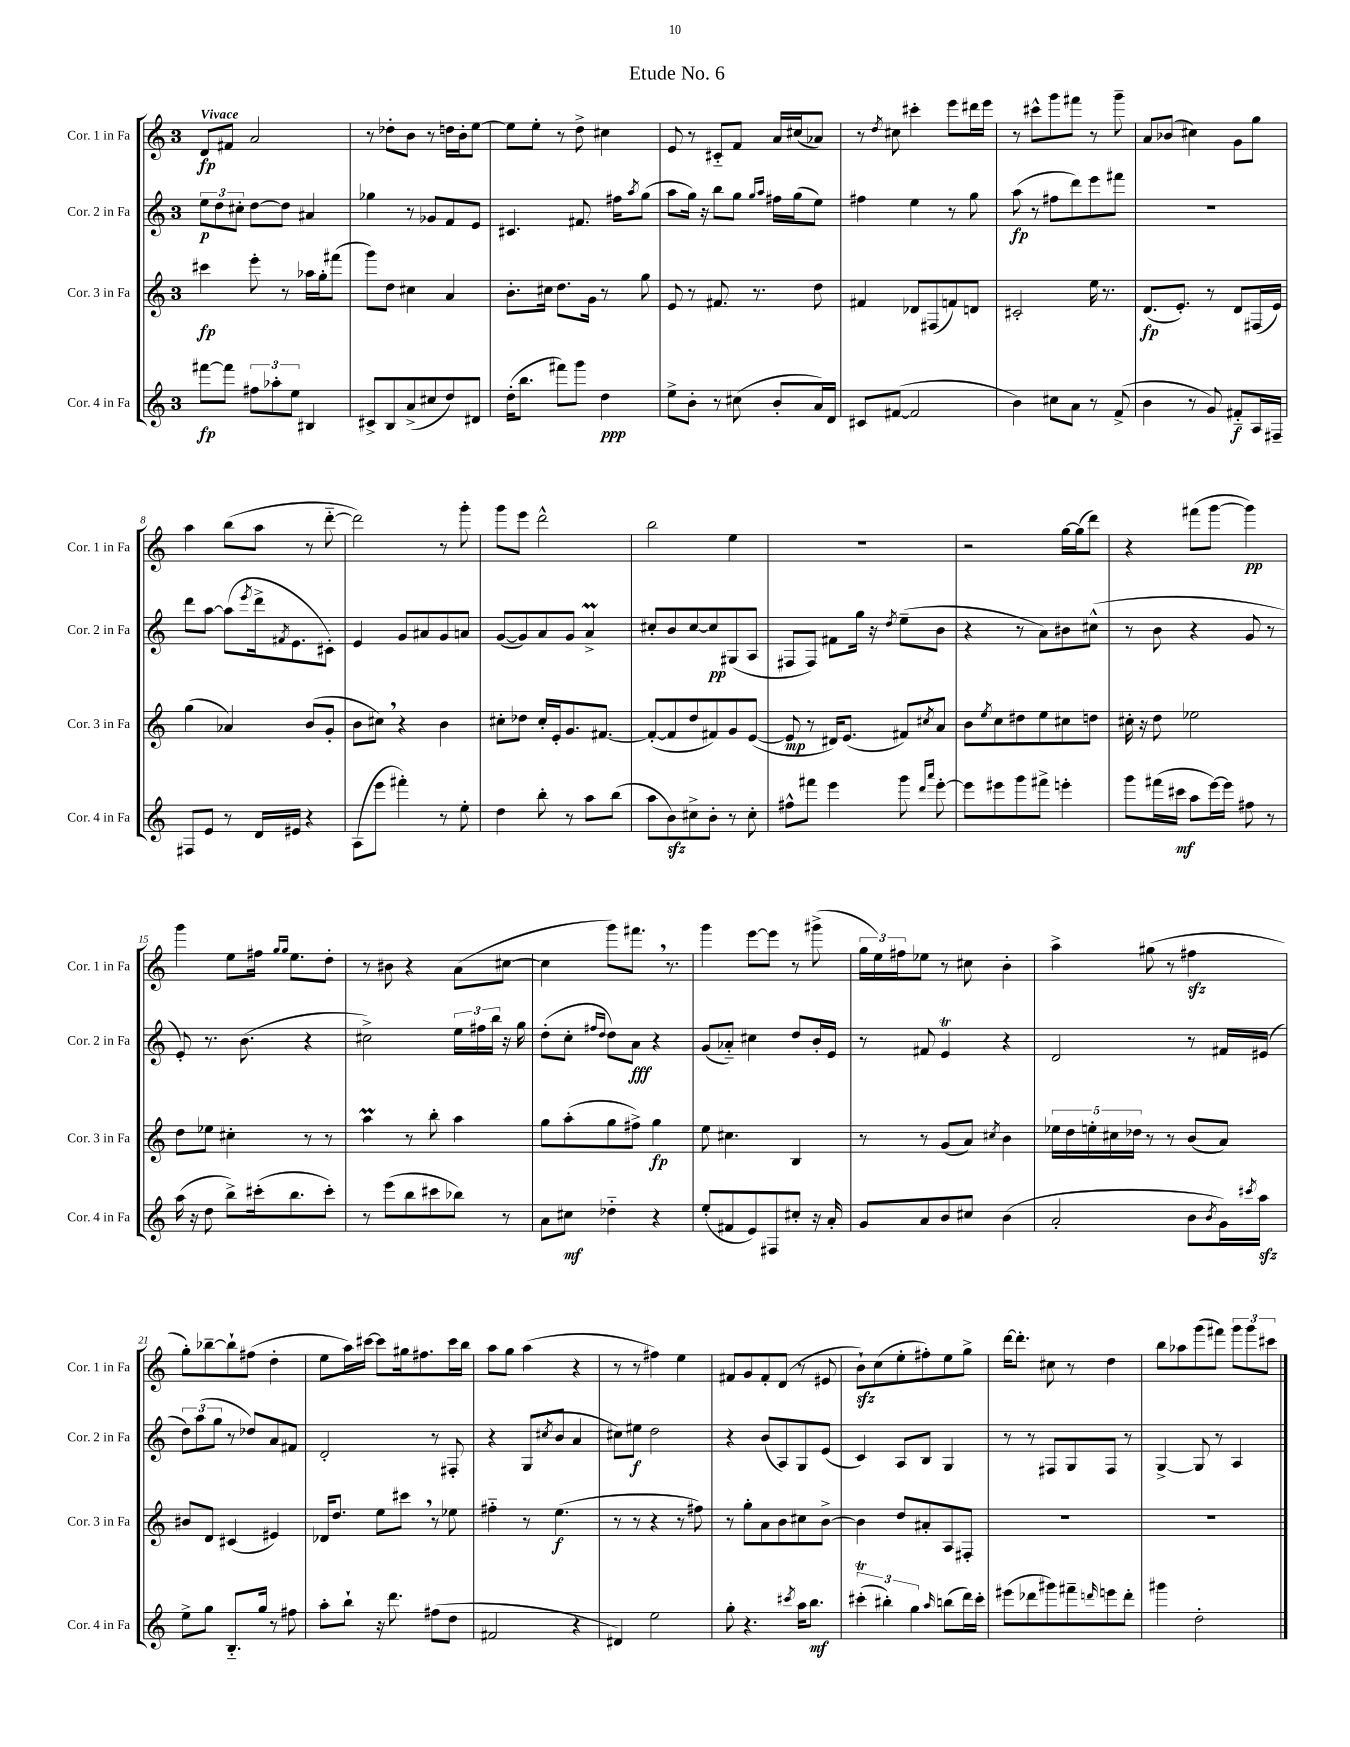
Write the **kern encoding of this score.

**kern	**kern	**kern	**kern
*staff4	*staff3	*staff2	*staff1
*clefG2	*clefG2	*clefG2	*clefG2
*k[]	*k[]	*k[]	*k[]
*M3/4	*M3/4	*M3/4	*M3/4
[8fff#\L	4ccc#\	12ee\L	8d/L
.	.	12dd\	.
8fff#\]J	.	.	8f#/J
.	.	12cc#'\J	.
12ff#\L	8eee'\	[8dd\L	2a/
12aa-'\	.	.	.
.	8r	8dd\]J	.
12ee\J	.	.	.
4B#/	16aa-\LL	4a#/	.
.	16gg'\J	.	.
.	(8fff#\J	.	.
=	=	=	=
8c#^/L	8ggg\L)	4gg-\	8r
8B/	8dd\J	.	8dd-'\L
(8a^/	4cc#\	8r	8b\J
8cc#/	.	8g-/L	8r
8dd/)	4a/	8f/	16dd\LL
.	.	.	16b'\J
8d#/J	.	8e/J	[8ee\J
=	=	=	=
(16dd'\LK	8.b'\L	4.c#/	8ee\]L
8.bb\J	.	.	.
.	.	.	8ee'\J
.	16cc#\Jk	.	.
8fff#\L)	8.dd\L	.	8r
8ggg\J	.	8.f#/	8dd^\
.	16g\Jk	.	.
4dd\	8r	.	4cc#\
.	.	16ff#\LK	.
.	.	8qaa/	.
.	8gg\	(8gg\J	.
=	=	=	=
8ee^\L	8e/	8aa\L	8e/
8b'\J	8r	16gg\Jk)	8r
.	.	16r	.
8r	8.f#/	8bb\L	8c#'~/L
(8cc#\	.	8gg\J	8f/J
.	8.r	.	.
.	.	16qqgg/LL	.
.	.	16qqaa/JJ	.
8b'/L	.	16ff#\LL	16a/LL
.	.	(16gg\J	(16cc#/J
16a/L)	8dd\	8ee\J)	8a-/J)
16d/JJ	.	.	.
=	=	=	=
8c#/L	4f#/	4ff#\	8r
.	.	.	8qdd/
([8f#/J	.	.	8cc#\
2f#/]	8d-/L	4ee\	4ccc#'\
.	(8F#/	.	.
.	8f/)	8r	8eee\L
.	8d/J	8gg\	16ddd#\L
.	.	.	16eee\JJ
=	=	=	=
4b\)	2c#'/	(8aa\	8r
.	.	8r	8ccc#^^\L
8cc#\L	.	8ff#\L	8ggg\
8a\J	.	8ddd\)	8fff#\J
8r	16ee\	8eee\	8r
.	8.r	.	.
(8f^/	.	8fff#\J	8ggg~\
=	=	=	=
4b\	(8.d/L	2.r	8a/L
.	.	.	(8b-/J
.	8.e'/J)	.	.
8r	.	.	4cc#\)
8g/)	8r	.	.
8f#'~/L	8d/L	.	8g\L
16A/L	(16F#/L	.	8gg\J
16F#~/JJ	16e/JJ)	.	.
=	=	=	=
8F#/L	(4gg\	8ddd\L	4aa\
8e/J	.	[8aa\J	.
8r	4a-/)	(8aa\]L	(8bb\L
.	.	8qeee/	.
16d/LL	.	16ddd^\k	8aa\J
.	.	8qf#/	.
16e#/JJ	.	8.e\	.
4r	(8b/L	.	8r
.	8g'/J	8c#'\J)	[8ddd'~\
=	=	=	=
(8A\L	8b\L	4e/	2ddd\])
8eee\J	8cc#\J)	.	.
4fff#'\)	4r	8g/L	.
.	.	8a#/	.
8r	4b\	8g/	8r
8ee'\	.	8a/J	8ggg'\
=	=	=	=
4dd\	8cc#'\L	([8g/L	8ggg\L
.	8dd-\J	8g/])	8eee\J
8bb'\	16cc#'/LL	8a/	2ddd^^\
.	16e'/J	.	.
8r	8.g/	8g/J	.
8aa\L	.	4a^/	.
.	[8.f#/J	.	.
(8bb\J	.	.	.
=	=	=	=
8aa\L	(8f#'/_L	8cc#'/L	2bb\
8b\)	8f#/]	8b/	.
8cc#^\	8dd/	[8cc#/	.
8b'\J	8f#/)	8cc#/]	.
8r	8g/	(8G#/	4ee\
8cc#'\	([8e/J	8A/J	.
=	=	=	=
8ff#^^\L	8e/]	8F#/L	2.r
8fff#\J	8r	8F#/J)	.
4eee\	16d#/LK)	8f#\L	.
.	(8.e/J	.	.
.	.	16gg\Jk	.
.	.	16r	.
.	.	8qdd/	.
8ggg\	8f#/L)	(8ee~\L	.
16qqddd/LL	.	.	.
16qqaaa/JJ	8qcc#/	.	.
[8eee'\	8a/J	8b\J	.
=	=	=	=
8eee\]L	8b\L	4r	2r
.	8qee/	.	.
8eee#\	8cc\	.	.
8ggg\	8dd#\	8r	.
8fff#^\J	8ee\	8a\L)	.
4eee'\	8cc#\	8b#\	[16gg\LL
.	.	.	(16gg\]J
.	8dd\J	(8cc#^^\J	8ddd\J)
=	=	=	=
8ggg\L	16cc#'\	8r	4r
.	16r	.	.
(16fff#\L	8dd\	8b\	.
16ccc#\JJ	.	.	.
8aa\L	2ee-\	4r	(8fff#\L
[16eee\L)	.	.	[8ggg\J
16eee\]JJ	.	.	.
8ff#\	.	8g/	4ggg\])
8r	.	8r	.
=	=	=	=
(16aa\	8dd\L	8e'/)	4ggg\
16r	.	.	.
8dd\	8ee-\J	8.r	.
8bb^\L)	4cc#'\	.	8ee\L
.	.	(8.b\	.
(16ccc#'\k	.	.	16ff#\Jk
.	.	.	16qqgg/LL
.	.	.	16qqgg/JJ
8.bb\	.	.	8.ee\L
.	8r	4r	.
8ccc#'\J)	8r	.	8dd'\J
=	=	=	=
8r	4aa\	2cc#^\)	8r
(8eee\L	.	.	8b#\
8bb\	8r	.	4r
8ccc#\	8bb'\	.	.
8bb-\J)	4aa\	24ee\LL	(8a\L
.	.	24ff#\	.
.	.	24bb\JJ	.
8r	.	16r	[8cc#\J
.	.	16gg\	.
=	=	=	=
8a\L	8gg\L	(8dd'\L	4cc#\]
8cc#\J	(8aa'\	8cc'\J	.
.	.	16qqff#/LL	.
.	.	16qqdd/JJ	.
4dd-'~\	8gg\	8dd\L)	8ggg\L)
.	8ff#^\J)	8a\J	8.fff#\J
4r	4gg\	4r	.
.	.	.	8.r
=	=	=	=
(8ee'/L	8ee\	(8g/L	4ggg\
8f#/	4.cc#\	8a-'~/J)	.
8e/)	.	4cc#\	[8eee\L
8F#/	.	.	8eee\]J
8cc#'/J	4B/	8dd/L	8r
16r	.	16b'/L	(8ggg#^\
16a'/	.	16e/JJ	.
=	=	=	=
8g/L	8r	8r	24gg\LL
.	.	.	24ee\)
.	.	.	24ff#\J
8a/	8r	8f#/	8ee-\J
8b/	(8g/L	4e/	8r
8cc#/J	8a/J)	.	8cc#\
.	8qcc#/	.	.
(4b\	4b\	4r	4b'\
=	=	=	=
2a'/	20ee-\LL	2d/	4aa^\
.	20dd\	.	.
.	20ee'\	.	.
.	20cc#\	.	.
.	20dd-\JJ	.	.
.	8r	.	(8gg#\
.	8r	.	8r
8b\L	(8b/L	8r	4ff#\
8qb/	.	.	.
16g\L)	8a/J)	16f#/LL	.
8qccc#/	.	.	.
16aa\JJ	.	(16e#/JJ	.
=	=	=	=
8ee^\L	8b#/L	12dd\L)	8gg'\L)
.	.	(12aa\	.
8gg\J	8d/J	.	[8bb-~\
.	.	12gg\J	.
8.B'~/L	(4c#/	8r	8bb-`\]
.	.	8dd-/L)	(8ff#\J
16gg/Jk	.	.	.
8r	4e#/)	8a/	4dd'\
8ff#\	.	8f#/J	.
=	=	=	=
8aa'\L	16d-/LK	2d'/	8ee\L
.	8.dd/J	.	.
8bb`\J	.	.	16aa\L)
.	.	.	[16ccc#\JJ
16r	8ee\L	.	8ccc#\]L
8.ddd\	.	.	.
.	8ccc#\J	.	16gg#\k
.	.	.	8.ff#\
(8ff#\L	8r	8r	.
8dd\J	8ee-\	8F#'/	16ccc#\L
.	.	.	16bb\JJ
=	=	=	=
2f#/	4ff#'~\	4r	8aa\L
.	.	.	8gg\J
.	8r	(8G/L	(4aa\
.	.	8qcc#/	.
.	(4.ee\	8b/J	.
4r	.	4a/	4r
=	=	=	=
4d#/)	8r	8cc#\L)	8r
.	8r	8ee#\J	8r
2ee\	4r	2dd\	4ff#\)
.	8r	.	4ee\
.	8ff#\)	.	.
=	=	=	=
8gg'\	8r	4r	8f#/L
4.r	8gg'\L	.	8g/
.	8a\	(8b/L	8f#'/
.	8b\	8A/)	(8d/J
8qccc#/	.	.	.
16aa\LK	8cc#\	8G/	8r
8.bb\J	.	.	.
.	[8b^\J	(8e/J	8e#/
=	=	=	=
(6ccc#'\	4b\]	4c/)	8b`\L)
.	.	.	(8cc\
6bb#'\)	.	.	.
.	8dd/L	8A/L	8ee'\
6gg\	.	.	.
.	8a#'/	8B/J	8ff#'\)
16qqaa/	.	.	.
(8bb\L	8A/	4G/	8ee\
16ddd\L)	8F#'/J	.	8gg^\J
16ccc#'\JJ	.	.	.
=	=	=	=
(8eee#\L	2.r	8r	[16ddd\LK
.	.	.	8.ddd'\]J
8ddd-\	.	8r	.
8ggg#\)	.	8F#/L	8cc#\
8fff#~\	.	8G/	8r
16qqddd/	.	.	.
8eee\	.	8F#/J	4dd\
8ddd'\J	.	8r	.
=	=	=	=
4ggg#\	2.r	[4G^/	8bb\L
.	.	.	8aa-\
2dd'\	.	8G/]	(8ggg\
.	.	8r	8fff#\J)
.	.	4A/	12ggg\L
.	.	.	12ggg\
.	.	.	12ccc#\J
==	==	==	==
*-	*-	*-	*-
